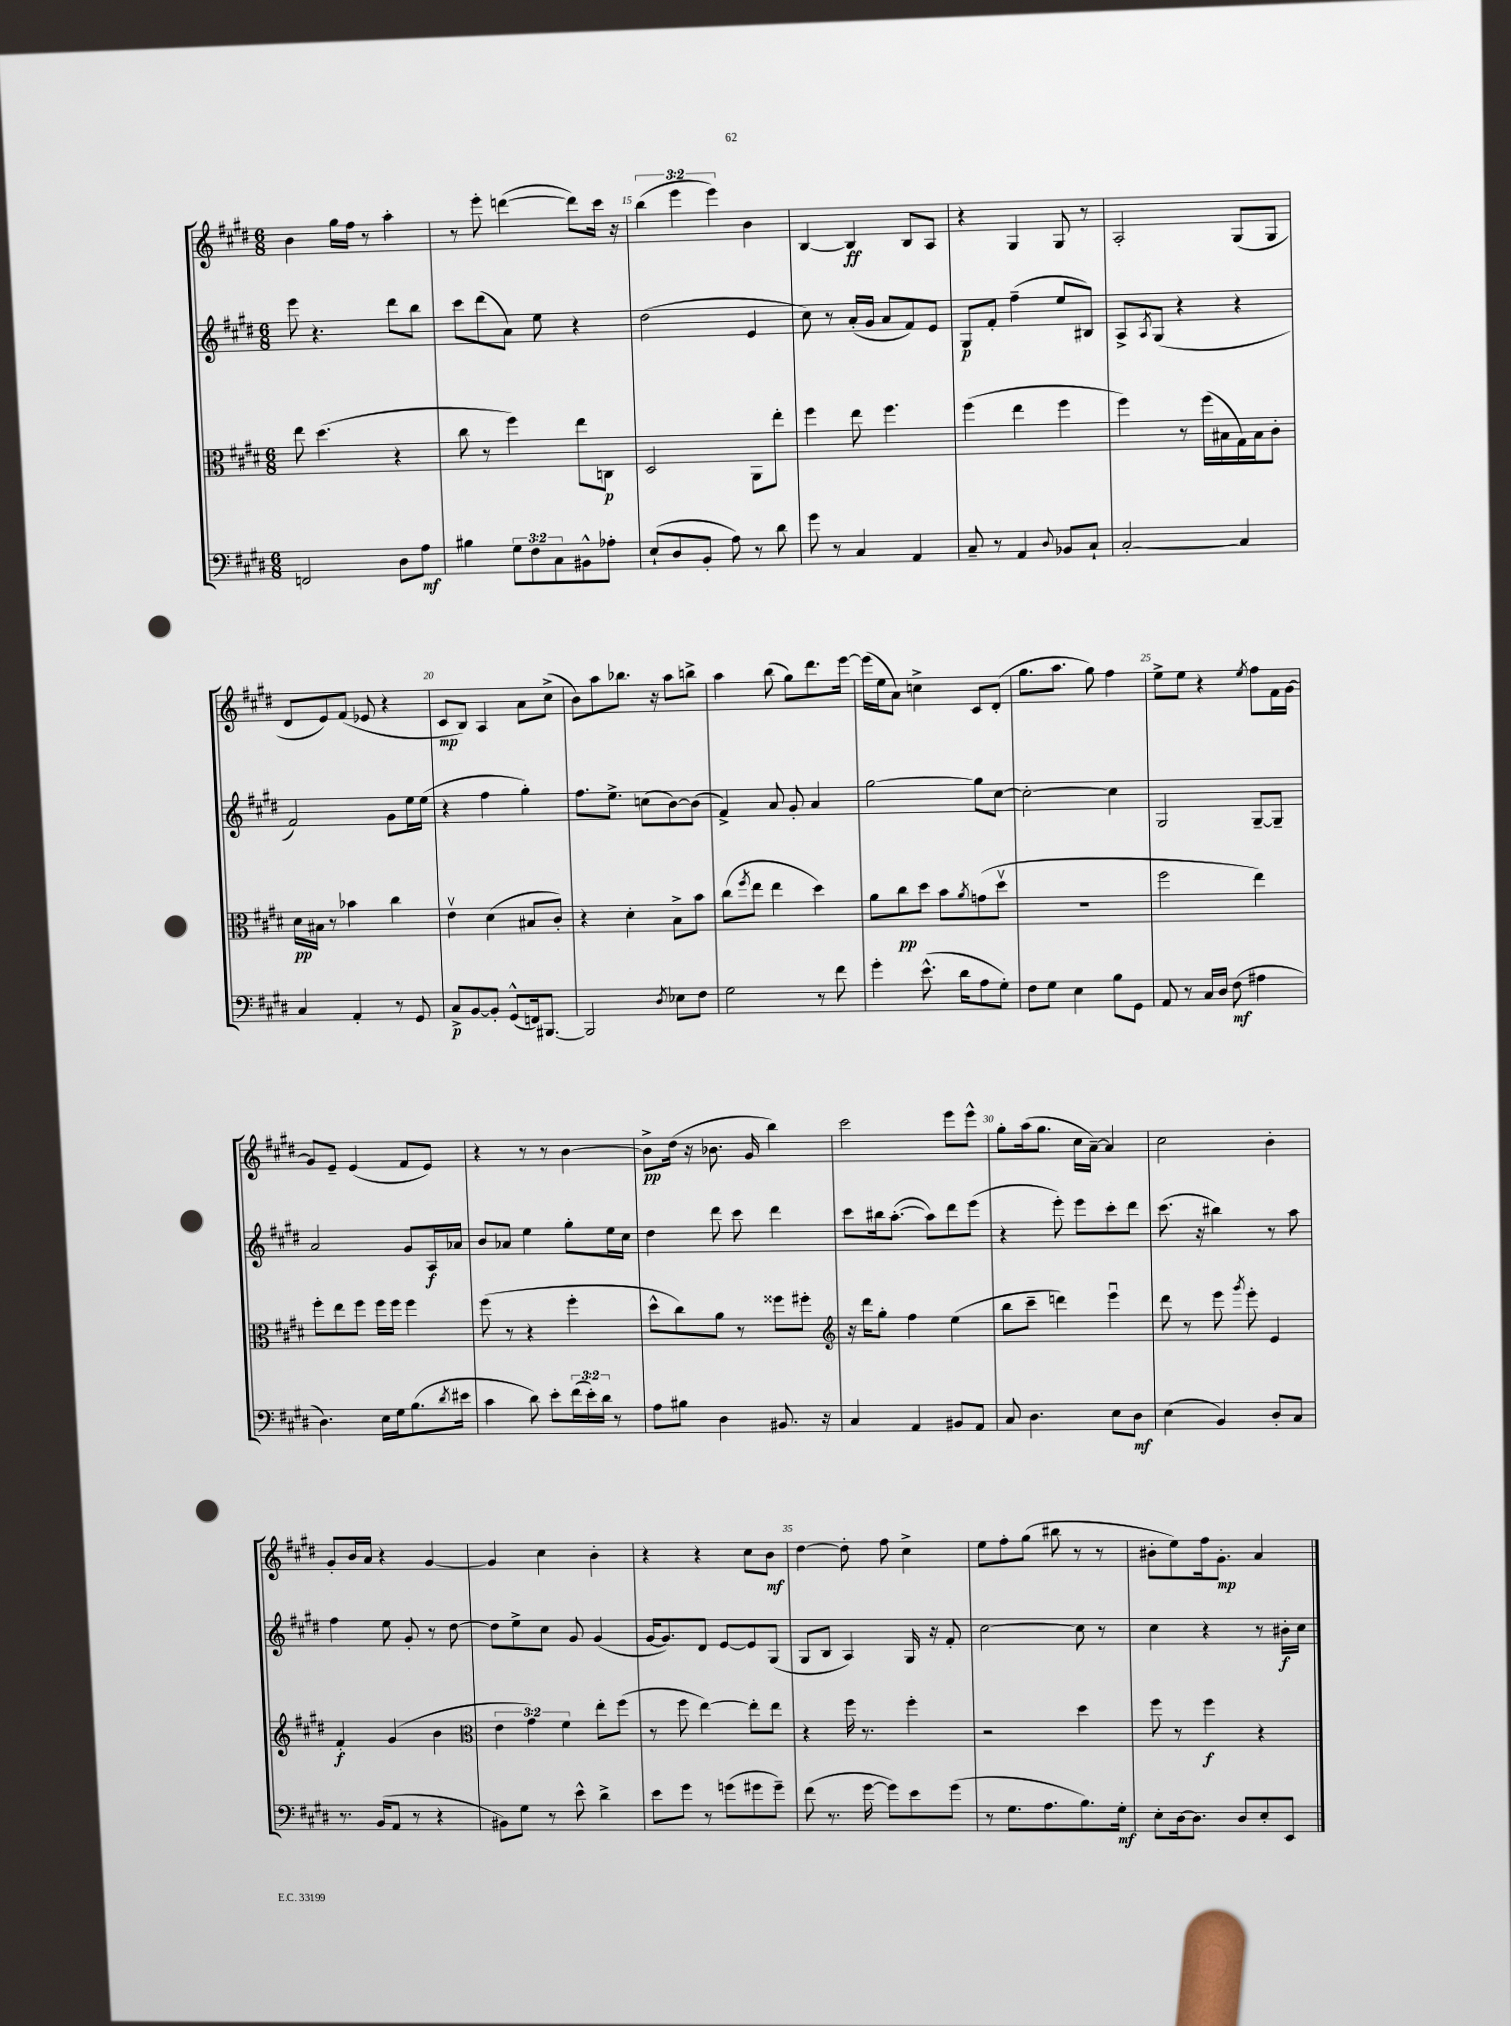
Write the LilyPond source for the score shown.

<<
\new StaffGroup <<
\new Staff = "s0" {
    \clef treble \key e \major \numericTimeSignature \time 6/8 \override Staff.TupletNumber.text = #tuplet-number::calc-fraction-text
    b'4 gis''16 fis''16 r8 a''4-. |
    r8 e'''8-. d'''4~( d'''8) cis'''16 r16 |
    \tuplet 3/2 { b''4( e'''4 e'''4) } b'4 |
    b4~ b4\ff b8 a8 |
    r4 gis4 gis8 r8 |
    a2-. gis8( gis8 |
    dis'8 e'8) fis'8( ees'8 r4 |
    cis'8\mp b8) a4 a'8 cis''8->( |
    b'8) a''8 bes''8. r16 a''8 b''8-> |
    a''4 b''8( gis''8) dis'''8. e'''16~ |
    e'''16( e''16 a'8) c''4-> cis'8 dis'8-.( |
    gis''8. a''8. gis''8) fis''4 |
    e''8-> e''8 r4 \acciaccatura { e''8 } fis''8 fis'16 gis'16~ |
    gis'8 e'8-- e'4( fis'8 e'8) |
    r4 r8 r8 b'4~ |
    b'8->\pp dis''16( r16 bes'8. gis'16 b''4) |
    cis'''2 e'''8 e'''8-^ |
    gis''8-. a''16( gis''8. cis''16 a'16~--) a'4 |
    cis''2 b'4-. |
    gis'8-. b'16 a'16 r4 gis'4~ |
    gis'4 cis''4 b'4-. |
    r4 r4 cis''8 b'8\mf |
    dis''4~ dis''8-. fis''8 cis''4-> |
    e''8 fis''8-. gis''8( bis''8 r8 r8 |
    bis'8-. e''8) fis''16 gis'8.-.\mp a'4 \bar "|." |
}
\new Staff = "s1" {
    \clef treble \key e \major \numericTimeSignature \time 6/8
    e'''8 r4. dis'''8 b''8 |
    cis'''8 dis'''8( a'8) e''8 r4 |
    dis''2( e'4 |
    cis''8) r8 a'16-.( gis'16 a'8 fis'8) e'8 |
    gis8\p fis'8-. fis''4--( e''8 bis8) |
    a8-> \acciaccatura { a8 } gis8( r4 r4 |
    fis'2) gis'8 e''16 e''16( |
    r4 fis''4 gis''4-.) |
    fis''8. e''8.-> c''8( b'8~) b'8( |
    fis'4->) a'8 gis'8-. a'4 |
    gis''2~ gis''8 cis''8~ |
    cis''2~-. cis''4 |
    gis2 gis8~-- gis8-- |
    a'2 gis'8 a16\f aes'16 |
    b'8 aes'8 e''4 gis''8-. e''16 cis''16 |
    dis''4 dis'''8 cis'''8 dis'''4 |
    cis'''8 bis''16 a''8.~-.( a''8) dis'''8 e'''8( |
    r4 e'''8-.) e'''8 cis'''8-. dis'''8 |
    cis'''8.( r16 bis''4) r8 a''8 |
    fis''4 e''8 gis'8-. r8 dis''8~ |
    dis''8 e''8-> cis''8 gis'8 gis'4( |
    gis'16~ gis'8.) dis'8 e'8~ e'8 gis8( |
    gis8 b8 a4) gis16 r16 fis'8-. |
    cis''2~ cis''8 r8 |
    cis''4 r4 r8 bis'16-.\f cis''16 \bar "|." |
}
\new Staff = "s2" {
    \clef alto \key e \major \numericTimeSignature \time 6/8 \override Staff.TupletNumber.text = #tuplet-number::calc-fraction-text
    e''8 dis''4.( r4 |
    cis''8 r8 fis''4) e''8 c8\p |
    dis2 a,8 e''8-. |
    fis''4 e''8 fis''4. |
    fis''4( e''4 fis''4 |
    fis''4) r8 fis''16( bis16 gis16) bis16 cis'8-. |
    dis'16\pp bis16 r8 bes'4 cis''4 |
    e'4\upbow dis'4( bis8 cis'8-.) |
    r4 dis'4-. b8-> b'8 |
    cis''8( \acciaccatura { fis''8 } e''8 e''4 dis''4) |
    a'8 cis''8\pp dis''8 b'8 \acciaccatura { a'8 } g'8( dis''8\upbow |
    r2. |
    fis''2 e''4) |
    fis''8-. e''8 fis''8 fis''16 fis''16 fis''4 |
    fis''8( r8 r4 fis''4-. |
    dis''8-^ cis''8) a'8 r8 fisis''8 fis''8-. |
    \clef treble r16 dis'''16 gis''8-. fis''4 e''4( |
    b''8 cis'''8-- d'''4) e'''4\downbow |
    dis'''8 r8 e'''8 \acciaccatura { gis'''8 } e'''8-. e'4 |
    fis'4-.\f gis'4( b'4 |
    \clef alto \tuplet 3/2 { e'4 gis'4) fis'4 } e''8-. fis''8( |
    r8 fis''8 e''4~) e''8-. e''8 |
    r4 fis''16 r8. fis''4-. |
    r2 dis''4 |
    fis''8 r8 fis''4\f r4 \bar "|." |
}
\new Staff = "s3" {
    \clef bass \key e \major \numericTimeSignature \time 6/8 \override Staff.TupletNumber.text = #tuplet-number::calc-fraction-text
    f,2 dis8 a8\mf |
    bis4 \tuplet 3/2 { gis8 fis8 cis8 } bis,8-^ aes8-. |
    e8-!( dis8 b,8-. a8) r8 dis'8 |
    gis'8 r8 cis4 a,4 |
    cis8-- r8 a,4 \appoggiatura { dis8 } bes,8 cis8-! |
    cis2~-. cis4 |
    cis4 a,4-. r8 gis,8 |
    cis8->\p b,8~ b,8-. gis,8-^( f,16) bis,,8.~ |
    bis,,2 \acciaccatura { dis8 } ees8 fis8 |
    gis2 r8 fis'8 |
    gis'4-. e'8.-^( dis'16 a8 gis8-.) |
    fis8 gis8 e4 b8 gis,8 |
    a,8 r8 cis16 dis16 fis8\mf( ais4 |
    dis4.) e16 gis16 b8.( \acciaccatura { dis'8 } eis'16 |
    cis'4 dis'8) e'8-. \tuplet 3/2 { fis'16( e'16-.) dis'16 } r8 |
    a8 bis8 dis4 bis,8. r16 |
    cis4 a,4 bis,8 a,8 |
    cis8 dis4. e8 dis8\mf |
    e4( b,4) dis8-. cis8 |
    r8. b,16( a,8 r8 r4 |
    bis,8) gis8 r8 e'8-^ dis'4-> |
    e'8 gis'8 r8 g'8( gis'8 gis'8--) |
    fis'8( r8. gis'16~ gis'8) e'8 gis'8( |
    r8 gis8. a8. b8.) gis16-.\mf |
    e8-. dis16~ dis8. dis8 e8-. e,8 \bar "|." |
}
>>
>>
\layout { \context { \Score currentBarNumber = #13 \override BarNumber.break-visibility = ##(#f #t #t) barNumberVisibility = #(every-nth-bar-number-visible 5) } }
